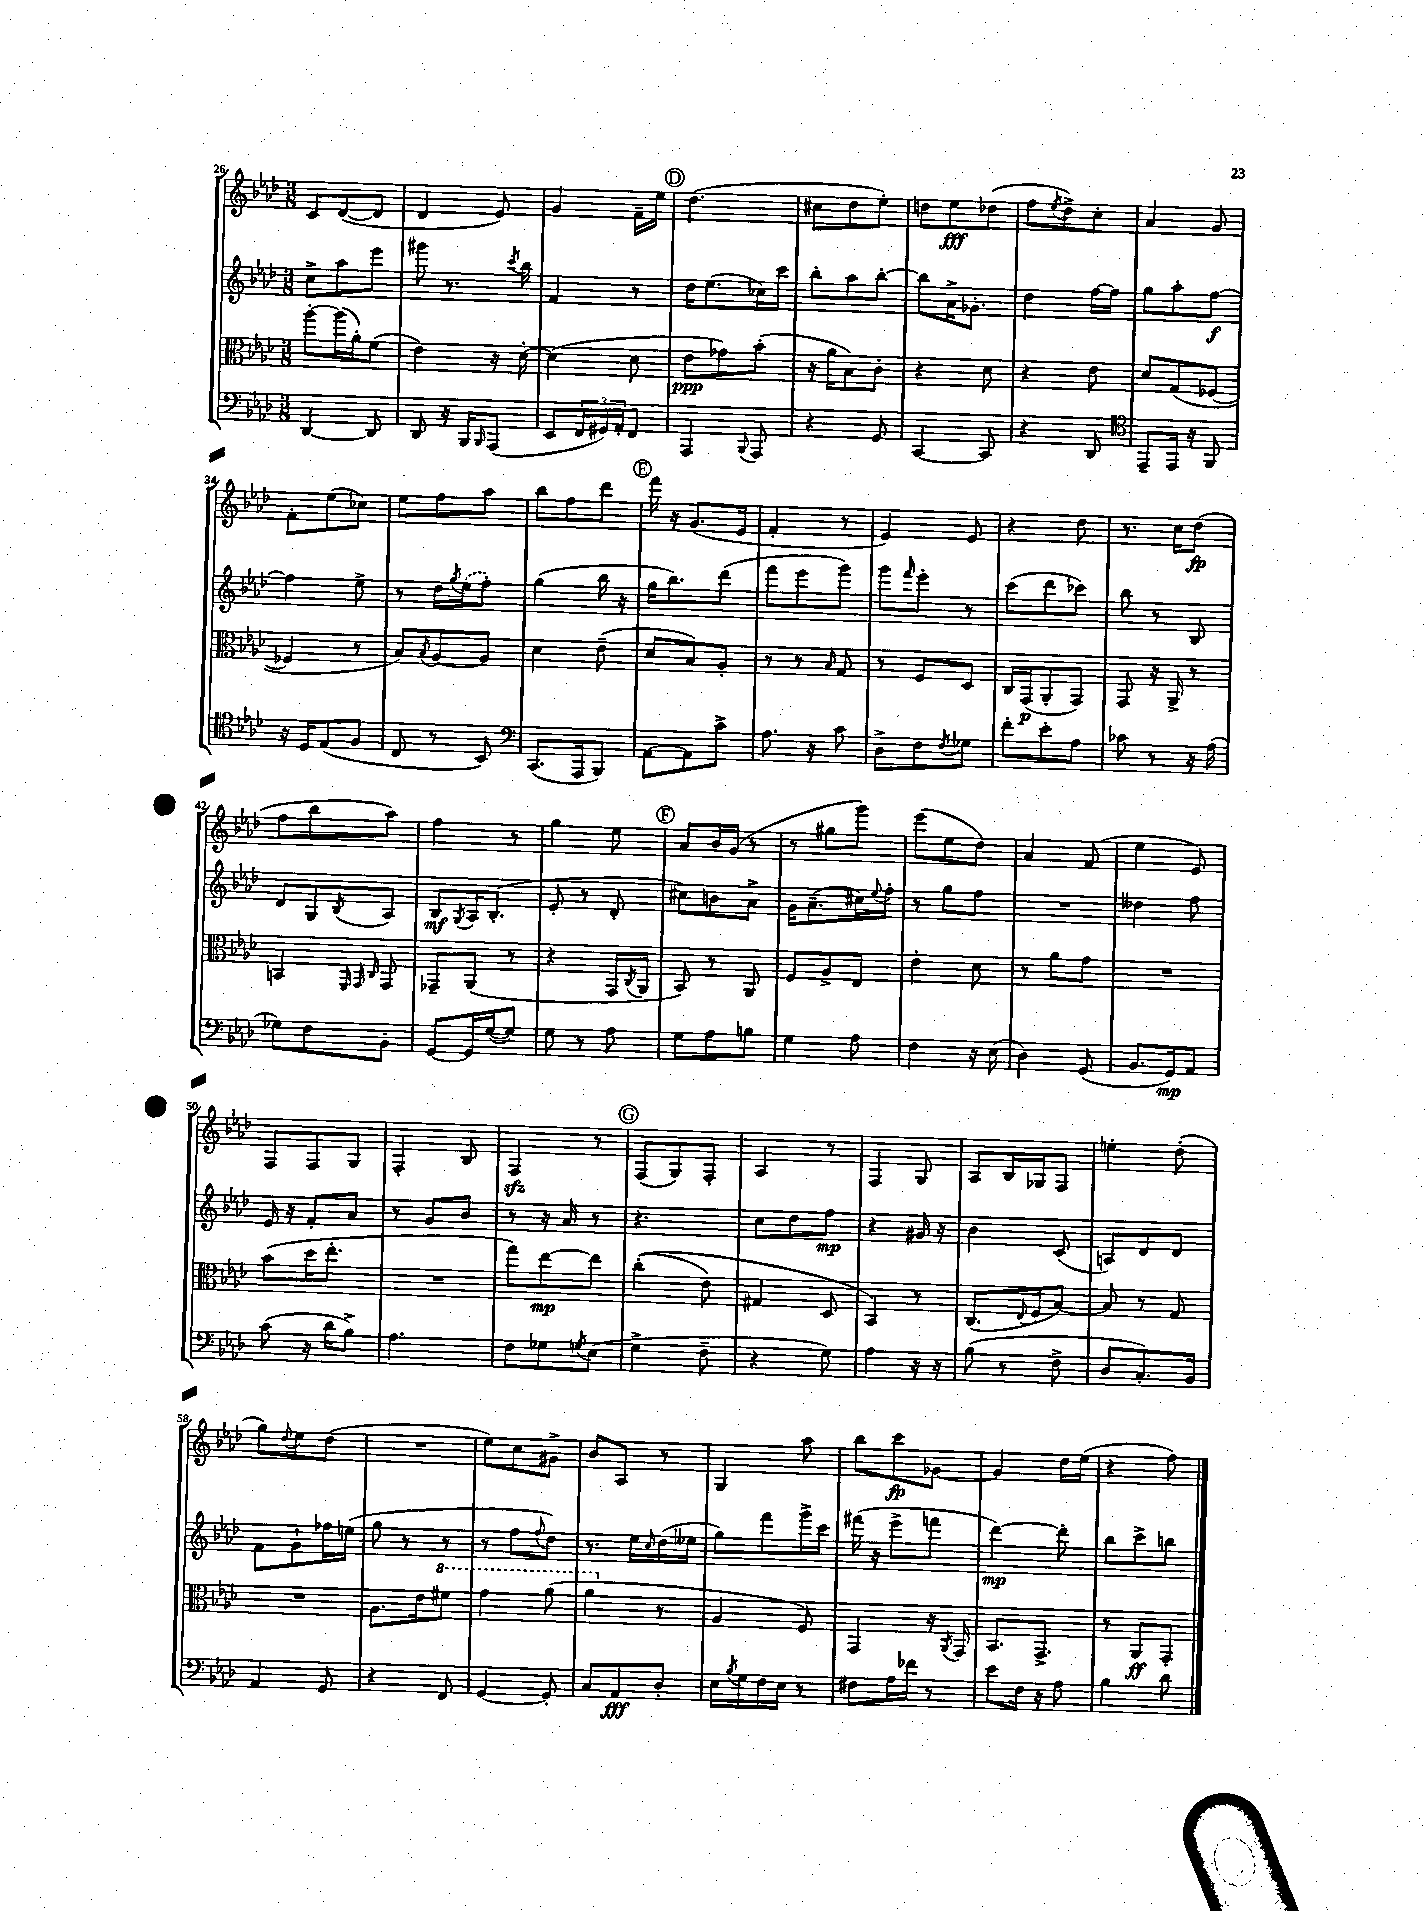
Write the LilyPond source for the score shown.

<<
\new StaffGroup <<
\new Staff = "s0" {
    \clef treble \key aes \major \numericTimeSignature \time 3/8
    c'8 des'8~( des'8 |
    des'4 ees'8) |
    g'4 f'16-- ees''16 |
    \mark \markup { \circle "D" } des''4.( |
    cis''8 des''8 ees''8-.) |
    d''8 ees''8\fff des''8( |
    f''8 \acciaccatura { ees''8 } des''8->) c''8-. |
    aes'4 g'8 |
    f'8-. ees''8( ces''8) |
    ees''8 f''8 aes''8 |
    bes''8 f''8 des'''8 |
    \mark \markup { \circle "E" } f'''16 r16 g'8.( ees'16 |
    f'4-. r8 |
    ees'4) ees'8 |
    r4 des''8 |
    r8. c''16 des''8\fp( |
    f''8 bes''8 aes''8) |
    f''4 r8 |
    g''4 ees''8 |
    \mark \markup { \circle "F" } aes'8 bes'16 g'16( r8 |
    r8 gis''8 g'''8) |
    ees'''8( ees''8 des''8) |
    aes'4 f'8( |
    ees''4 ees'8) |
    f8 f8 g8 |
    f4-. bes8 |
    f4\sfz r8 |
    \mark \markup { \circle "G" } f8( g8) f8-. |
    aes4 r8 |
    f4 g8 |
    aes8 bes16 ges16 f8 |
    e''4-. des''8-.( |
    g''8) \appoggiatura { des''8 } ees''8 des''8( |
    R4. |
    ees''8) c''8 gis'8-> |
    bes'8 aes8 r8 |
    g4 aes''8 |
    bes''8 c'''8\fp ges'8~ |
    ges'4 des''16 ees''16( |
    r4 f''8) \bar "|." |
}
\new Staff = "s1" {
    \clef treble \key aes \major \numericTimeSignature \time 3/8
    c''8-> aes''8 ees'''8 |
    gis'''8 r8. \acciaccatura { c'''8 } bes''16 |
    f'4 r8 |
    \mark \markup { \circle "D" } des''16 ees''8.( ces''16) c'''16 |
    bes''8-. aes''8 bes''8~-. |
    bes''8 aes'16-> ges'8.-. |
    des''4 f''16~ f''16 |
    g''8 aes''8-. f''8~\f |
    f''4 ees''8-> |
    r8 des''16 \acciaccatura { g''8 } \once \slurDashed ees''16( f''8-.) |
    g''4( bes''16 r16 |
    \mark \markup { \circle "E" } g''16 bes''8.) des'''8( |
    f'''8 ees'''8 g'''8) |
    g'''8 \grace { f'''16 } ees'''8-. r8 |
    c'''8( des'''8 ces'''8) |
    bes''8 r8 bes8 |
    des'8 g8 \acciaccatura { bes8 } aes8 |
    bes8\mf \acciaccatura { g8 } aes16 bes8.-.( |
    ees'8-. r8 des'8-. |
    \mark \markup { \circle "F" } cis''8) b'8 aes'8-> |
    g'16 aes'8.--( cis''16) \appoggiatura { ees''8 } f''16-. |
    r8 g''8 f''8 |
    R4. |
    deses''4 f''8 |
    ees'16 r16 f'8-. aes'8 |
    r8 g'8 bes'8 |
    r8 r16 aes'16 r8 |
    \mark \markup { \circle "G" } r4. |
    c''8 des''8 f''8\mp |
    r4 gis'16 r16 |
    bes'4 c'8( |
    a8) des'8 des'8 |
    f'8 g'8-! fes''16 e''16( |
    g''8 r8 r8 |
    r8 f''8 \appoggiatura { f''8 } des''8) |
    r8. ees''16 \grace { c''16 } des''16( eeses''16 |
    g''8) f'''8 g'''16-> c'''16 |
    fis'''16( r16 ees'''8-> f'''8 |
    des'''4~\mp) des'''8-. |
    bes''8 c'''8-> b''8 \bar "|." |
}
\new Staff = "s2" {
    \clef alto \key aes \major \numericTimeSignature \time 3/8
    aes''8~-. aes''16( aes'16-.) f'8( |
    ees'4) r16 des'16~-. |
    des'4( des'8 |
    \mark \markup { \circle "D" } ees'8\ppp ges'8) bes'8-.( |
    r16 aes'16 bes8) c'8-. |
    r4 des'8 |
    r4 ees'8 |
    des'8 g8( fes8~ |
    fes4 r8 |
    bes8) \acciaccatura { bes8 } aes8~ aes8 |
    des'4 ees'8--( |
    \mark \markup { \circle "E" } des'8 bes8) aes8-. |
    r8 r8 \grace { bes16 } g8 |
    r8 f8 des8 |
    c16 g,16\p( aes,8-. g,8) |
    g,8 r16 aes,16-> r8 |
    b,4 \grace { f,32 g,32 c32 } g,8 |
    ges,8-- aes,8( r8 |
    r4 g,16 \acciaccatura { c8 } aes,16 |
    \mark \markup { \circle "F" } bes,8) r8 aes,8 |
    f8 aes8-> ees8 |
    ees'4-. des'8 |
    r8 aes'8 g'8 |
    R4. |
    bes'8( des''16 ees''8.-. |
    R4. |
    g''8) ees''8~\mp ees''8 |
    \mark \markup { \circle "G" } c''4-.(\( ees'8) |
    gis4 des8 |
    bes,4\) r8 |
    c8.( \appoggiatura { ees8 } f16 bes8~) |
    bes8 r8 g8 |
    R4. |
    aes8. ees'16 \ottava #1 fis''8 |
    g''4 aes''8( |
    aes''4 \ottava #0 r8 |
    aes4 f8) |
    g,4 r16 \acciaccatura { aes,8 } g,16 |
    bes,8. g,8.-> |
    r8 aes,8\ff g,8-. \bar "|." |
}
\new Staff = "s3" {
    \clef bass \key aes \major \numericTimeSignature \time 3/8
    des,4~ des,8 |
    des,8 r16 bes,,16 \grace { bes,,16 } aes,,8( |
    ees,8 \tuplet 3/2 { f,16 gis,16) aes,16-. } f,8 |
    \mark \markup { \circle "D" } aes,,4 \appoggiatura { bes,,8 } aes,,8 |
    r4 g,8 |
    c,4~ c,8 |
    r4 des,8 |
    \clef tenor ees,8-- ees,16 r16 f,8 |
    r16 des16 ees8( f8 |
    c8 r8 bes,8) |
    \clef bass c,8.( aes,,16 bes,,8) |
    \mark \markup { \circle "E" } aes,8~ aes,8 c'8-> |
    aes8. r16 c'8 |
    des8-> f8 \acciaccatura { f8 } ges8 |
    f'8-. ees'8-. aes8 |
    ces'8 r8 r16 aes16( |
    ges8) f8 bes,8-. |
    g,8~ g,16 g16~( g8) |
    g8 r8 aes8 |
    \mark \markup { \circle "F" } g8 aes8 b8 |
    g4 aes8 |
    f4 r16 ees16( |
    des4) g,8( |
    bes,8. g,16\mp) aes,8 |
    c'8( r16 des'16 bes8->) |
    aes4. |
    f8 ges8 \acciaccatura { g8 } ees8( |
    \mark \markup { \circle "G" } g4-> f8-- |
    r4 g8) |
    aes4 r16 r16 |
    bes8( r8 f8-> |
    des8 c8.-.) bes,16 |
    aes,4 g,8 |
    r4 f,8 |
    g,4~ g,8-. |
    c8 aes,8\fff des8-. |
    ees16 \acciaccatura { bes8 } g16 f16 ees16 r8 |
    fis8 aes16 fes'16 r8 |
    ees'8 f16 r16 aes8 |
    bes4 des'8 \bar "|." |
}
>>
>>
\layout { \context { \Score currentBarNumber = #26 } }
